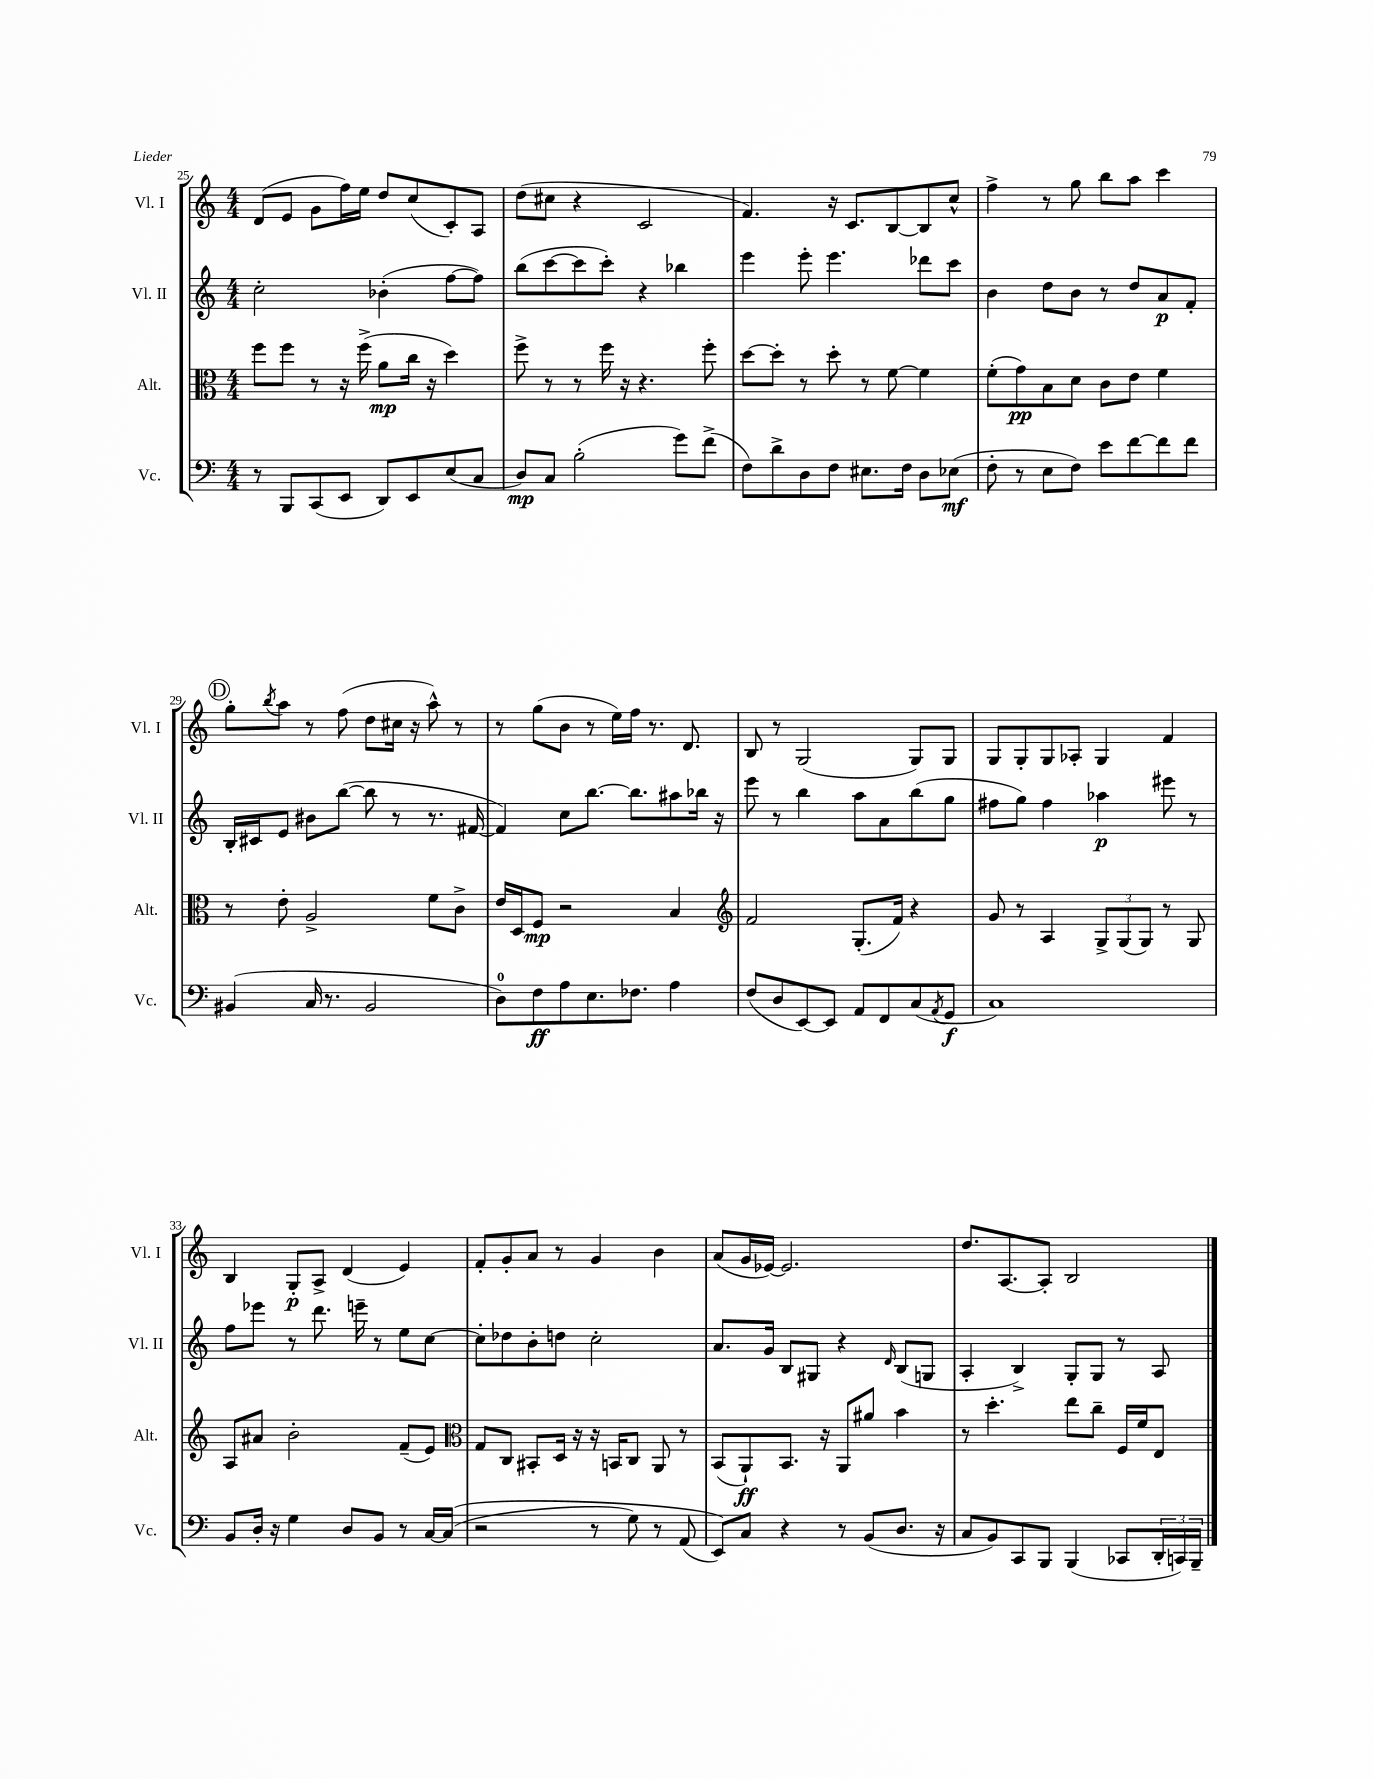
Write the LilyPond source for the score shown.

<<
\new StaffGroup <<
\new Staff = "s0" \with { instrumentName = "Vl. I" shortInstrumentName = "Vl. I" } {
    \clef treble \key c \major \numericTimeSignature \time 4/4
    d'8( e'8 g'8 f''16) e''16 d''8 c''8( c'8-.) a8 |
    d''8( cis''8 r4 c'2 |
    f'4.) r16 c'8. b8~ b8 c''8-^ |
    f''4-> r8 g''8 b''8 a''8 c'''4 |
    \mark \markup { \circle "D" } g''8-. \acciaccatura { b''8 } a''8 r8 f''8( d''8 cis''16 r16 a''8-^) r8 |
    r8 g''8( b'8 r8 e''16) f''16 r8. d'8. |
    b8 r8 g2( g8) g8 |
    g8 g8-. g8 aes8-. g4 f'4 |
    b4 g8-.\p a8-> d'4( e'4) |
    f'8-. g'8-. a'8 r8 g'4 b'4 |
    a'8( g'16 ees'16~) ees'2. |
    d''8. a8.~ a8-. b2 \bar "|." |
}
\new Staff = "s1" \with { instrumentName = "Vl. II" shortInstrumentName = "Vl. II" } {
    \clef treble \key c \major \numericTimeSignature \time 4/4
    c''2-. bes'4-.( f''8~ f''8) |
    b''8( c'''8~ c'''8 c'''8-.) r4 bes''4 |
    e'''4 e'''8-. e'''4. des'''8 c'''8 |
    b'4 d''8 b'8 r8 d''8 a'8\p f'8-. |
    \mark \markup { \circle "D" } b16-. cis'16 e'8 bis'8 b''8~( b''8 r8 r8. fis'16~ |
    fis'4) c''8 b''8.~ b''8. ais''8 bes''16 r16 |
    e'''8 r8 b''4 a''8 a'8 b''8( g''8 |
    fis''8 g''8) fis''4 aes''4\p eis'''8 r8 |
    f''8 ees'''8 r8 d'''8. e'''16-- r8 e''8 c''8~ |
    c''8-. des''8 b'8-. d''8 c''2-. |
    a'8. g'16 b8 gis8 r4 \grace { d'16 } b8( g8 |
    a4-. b4->) g8-. g8 r8 a8 \bar "|." |
}
\new Staff = "s2" \with { instrumentName = "Alt." shortInstrumentName = "Alt." } {
    \clef alto \key c \major \numericTimeSignature \time 4/4
    f''8 f''8 r8 r16 f''16->( a'8\mp c''16 r16 d''4) |
    f''8-> r8 r8 f''16 r16 r4. f''8-. |
    d''8~ d''8-. r8 d''8-. r8 f'8~ f'4 |
    f'8-.( g'8\pp) b8 d'8 c'8 e'8 f'4 |
    \mark \markup { \circle "D" } r8 e'8-. a2-> f'8 c'8-> |
    e'16 d16 f8\mp r2 b4 |
    \clef treble f'2 g8.-.( f'16) r4 |
    g'8 r8 a4 \tuplet 3/2 { g8-> g8( g8) } r8 g8 |
    a8 ais'8 b'2-. f'8--( e'8) |
    \clef alto g8 c8 bis,8-. d16 r16 r16 b,16 c8 a,8 r8 |
    b,8( a,8-!\ff) b,8. r16 a,8 ais'8 b'4 |
    r8 d''4.-. e''8 c''8-- f16 f'16 e8 \bar "|." |
}
\new Staff = "s3" \with { instrumentName = "Vc." shortInstrumentName = "Vc." } {
    \clef bass \key c \major \numericTimeSignature \time 4/4
    r8 b,,8 c,8( e,8 d,8) e,8 e8( c8 |
    d8\mp) c8 b2-.( g'8) f'8->( |
    f8) d'8-> d8 f8 eis8. f16 d8 ees8\mf( |
    f8-. r8 e8 f8) e'8 f'8~ f'8 f'8 |
    \mark \markup { \circle "D" } bis,4( c16 r8. bis,2 |
    d8-0) f8\ff a8 e8. fes8. a4 |
    f8( d8 e,8~) e,8 a,8 f,8 c8( \acciaccatura { a,8 } g,8\f |
    c1) |
    b,8 d16-. r16 g4 d8 b,8 r8 c16~ c16(\( |
    r2 r8 g8) r8 a,8( |
    e,8)\) c8 r4 r8 b,8( d8. r16 |
    c8 b,8) c,8 b,,8 b,,4( ces,8 \tuplet 3/2 { d,16-. c,16) b,,16-- } \bar "|." |
}
>>
>>
\layout { \context { \Score currentBarNumber = #25 } }
